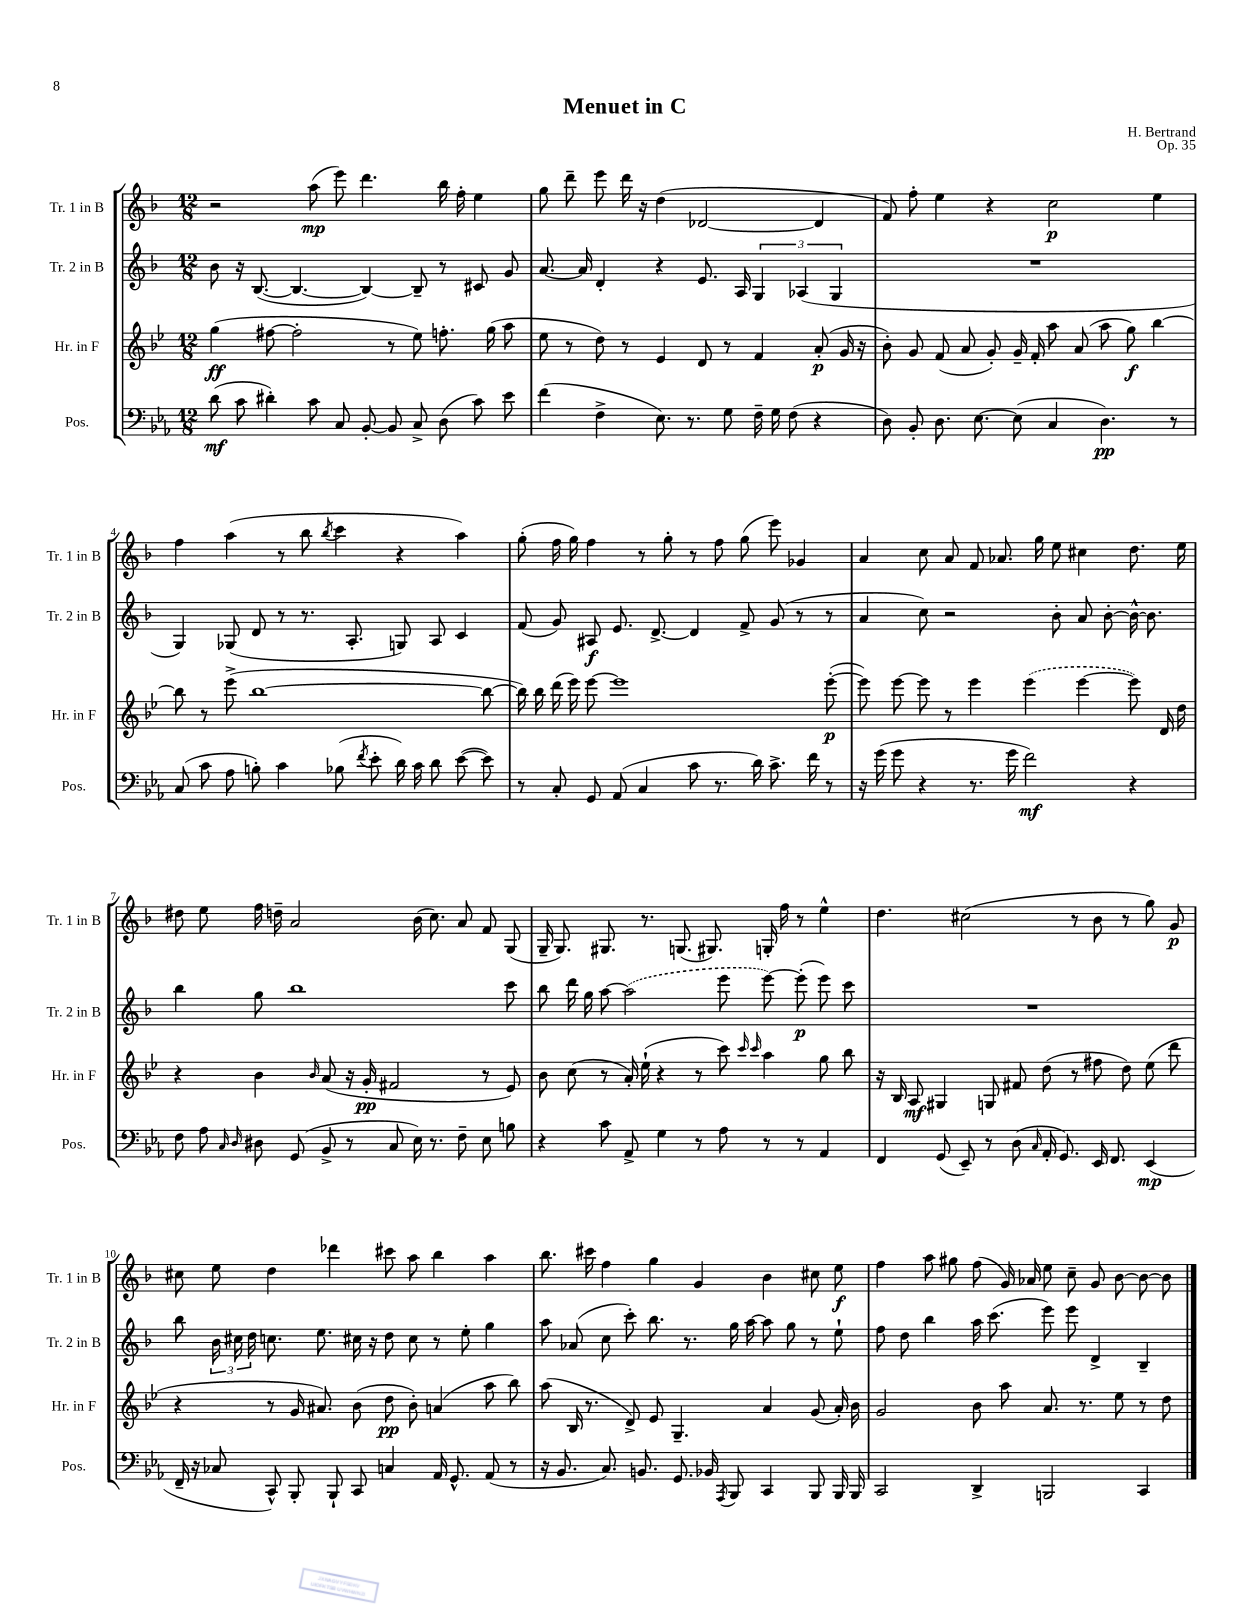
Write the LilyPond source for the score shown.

\header { title = "Menuet in C" composer = "H. Bertrand" opus = "Op. 35" }
<<
\new StaffGroup <<
\new Staff = "s0" \with { instrumentName = "Tr. 1 in B" shortInstrumentName = "Tr. 1 in B" } {
    \clef treble \key f \major \numericTimeSignature \time 12/8
    \autoBeamOff r2 a''8\mp( e'''8) d'''4. bes''16 f''16-. e''4 |
    g''8 d'''8-- e'''8 d'''16 r16 d''4( des'2~ des'4 |
    f'8) f''8-. e''4 r4 c''2\p e''4 |
    f''4 a''4( r8 bes''8 \acciaccatura { bes''8 } c'''4 r4 a''4) |
    g''8-.( f''16 g''16) f''4 r8 g''8-. r8 f''8 g''8( e'''8) ges'4 |
    a'4 c''8 a'8 f'8 aes'8. g''16 e''8 cis''4 d''8. e''16 |
    dis''8 e''8 f''16 d''16-- a'2 bes'16( c''8.) a'8 f'8 g8( |
    g16-- g8.) gis8. r8. g8.( gis8.) g16-. f''16 r8 e''4-^ |
    d''4. cis''2( r8 bes'8 r8 g''8) g'8\p |
    cis''8 e''8 d''4 des'''4 cis'''8 a''8 bes''4 a''4 |
    bes''8. cis'''16 f''4 g''4 g'4 bes'4 cis''8 e''8\f |
    f''4 a''8 gis''8 f''8( g'16) aes'16 e''8 c''8-- g'8 bes'8~ bes'8~ bes'8 \bar "|." |
}
\new Staff = "s1" \with { instrumentName = "Tr. 2 in B" shortInstrumentName = "Tr. 2 in B" } {
    \clef treble \key f \major \numericTimeSignature \time 12/8
    \autoBeamOff bes'8 r16 bes8.~( bes4.~ bes4~) bes8-- r8 cis'8 g'8 |
    a'8.~ a'16 d'4-. r4 e'8. a16 \tuplet 3/2 { g4 aes4( g4 } |
    R1. |
    g4) ges8( d'8 r8 r8. a8.-. g8) a8 c'4 |
    f'8( g'8) ais8\f e'8. d'8.~-> d'4 f'8-> g'8( r8 r8 |
    a'4 c''8) r2 bes'8-. a'8 bes'8~-. bes'16~-^ bes'8. |
    bes''4 g''8 bes''1 c'''8 |
    bes''8 d'''16 g''16 a''8~ \once \slurDashed a''2( e'''8 e'''8~) e'''8-.\p( e'''8) c'''8 |
    R1. |
    bes''8 \tuplet 3/2 { bes'16 cis''16 d''16 } c''8. e''8. cis''16 r16 d''8 cis''8 r8 e''8-. g''4 |
    a''8 aes'8( c''8 c'''8-.) bes''8. r8. g''16 a''16~ a''8 g''8 r8 e''8-! |
    f''8 d''8 bes''4 a''16 c'''8.( e'''8) e'''8 d'4-> bes4-- \bar "|." |
}
\new Staff = "s2" \with { instrumentName = "Hr. in F" shortInstrumentName = "Hr. in F" } {
    \clef treble \key bes \major \numericTimeSignature \time 12/8
    \autoBeamOff g''4\ff( fis''8~ fis''2-. r8 ees''8) f''8.-. g''16( a''8 |
    ees''8 r8 d''8) r8 ees'4 d'8 r8 f'4 a'8-.\p( g'16 r16 |
    bes'8-.) g'8 f'8( a'8 g'8-.) g'16-- f'16-. a''8 a'8( a''8 g''8\f) bes''4~ |
    bes''8 r8 ees'''8->( bes''1~ bes''8~ |
    bes''16) bes''16 d'''16( ees'''16) ees'''8~ ees'''1 ees'''8~-.\p( |
    ees'''8) ees'''8~ ees'''8 r8 ees'''4 \once \slurDashed ees'''4( ees'''4~ ees'''8) d'16 d''16 |
    r4 bes'4 \grace { bes'16 } a'8( r16 g'16-.\pp fis'2 r8 ees'8) |
    bes'8 c''8( r8 a'16-.) ees''16-!( r4 r8 c'''8) \grace { c'''16 c'''16 } a''4 g''8 bes''8 |
    r16 bes16 a8\mf gis4 g8 fis'8 d''8( r8 fis''8 d''8) ees''8( d'''8 |
    r4 r8 g'16 ais'8.) bes'8( d''8\pp bes'8-.) a'4( a''8 bes''8) |
    a''8( bes16 r8. d'8->) ees'8 g4.-- a'4 g'8( a'16-.) bes'16 |
    g'2 bes'8 a''8 a'8. r8. ees''8 r8 d''8 \bar "|." |
}
\new Staff = "s3" \with { instrumentName = "Pos." shortInstrumentName = "Pos." } {
    \clef bass \key ees \major \numericTimeSignature \time 12/8
    \autoBeamOff d'8\mf( c'8 dis'4-.) c'8 c8 bes,8~-. bes,8 c8-> d8( c'8) ees'8 |
    f'4( f4-> ees8.) r8. g8 f16-- g16 f8( r4 |
    d8) bes,8-. d8. ees8.~ ees8( c4 d4.\pp) r8 |
    c8( c'8 aes8 b8-.) c'4 bes8( \acciaccatura { f'8 } ees'8-. d'16) c'16 d'8 ees'8~( ees'8) |
    r8 c8-. g,8 aes,8( c4 c'8 r8. d'16) c'8.-> f'16 r8 |
    r16 g'16( g'8 r4 r8. g'16 f'2\mf) r4 |
    f8 aes8 \grace { c16 d16 } dis8 g,8( bes,8-> r8 c8 ees16) r8. f8-- ees8 b8 |
    r4 c'8 aes,8-> g4 r8 aes8 r8 r8 aes,4 |
    f,4 g,8( ees,8--) r8 d8( \grace { c16 } aes,16-. g,8.) ees,16 f,8. ees,4\mp( |
    f,16-- r16 ces8 c,8-^) bes,,8-. bes,,8-! c,8 c4 aes,16 g,8.-^ aes,8( r8 |
    r16 bes,8. c8.) b,8. g,8. bes,16 \acciaccatura { aes,,8 } bes,,8 c,4 bes,,8 bes,,16 bes,,16 |
    c,2 d,4-> b,,2 c,4 \bar "|." |
}
>>
>>
